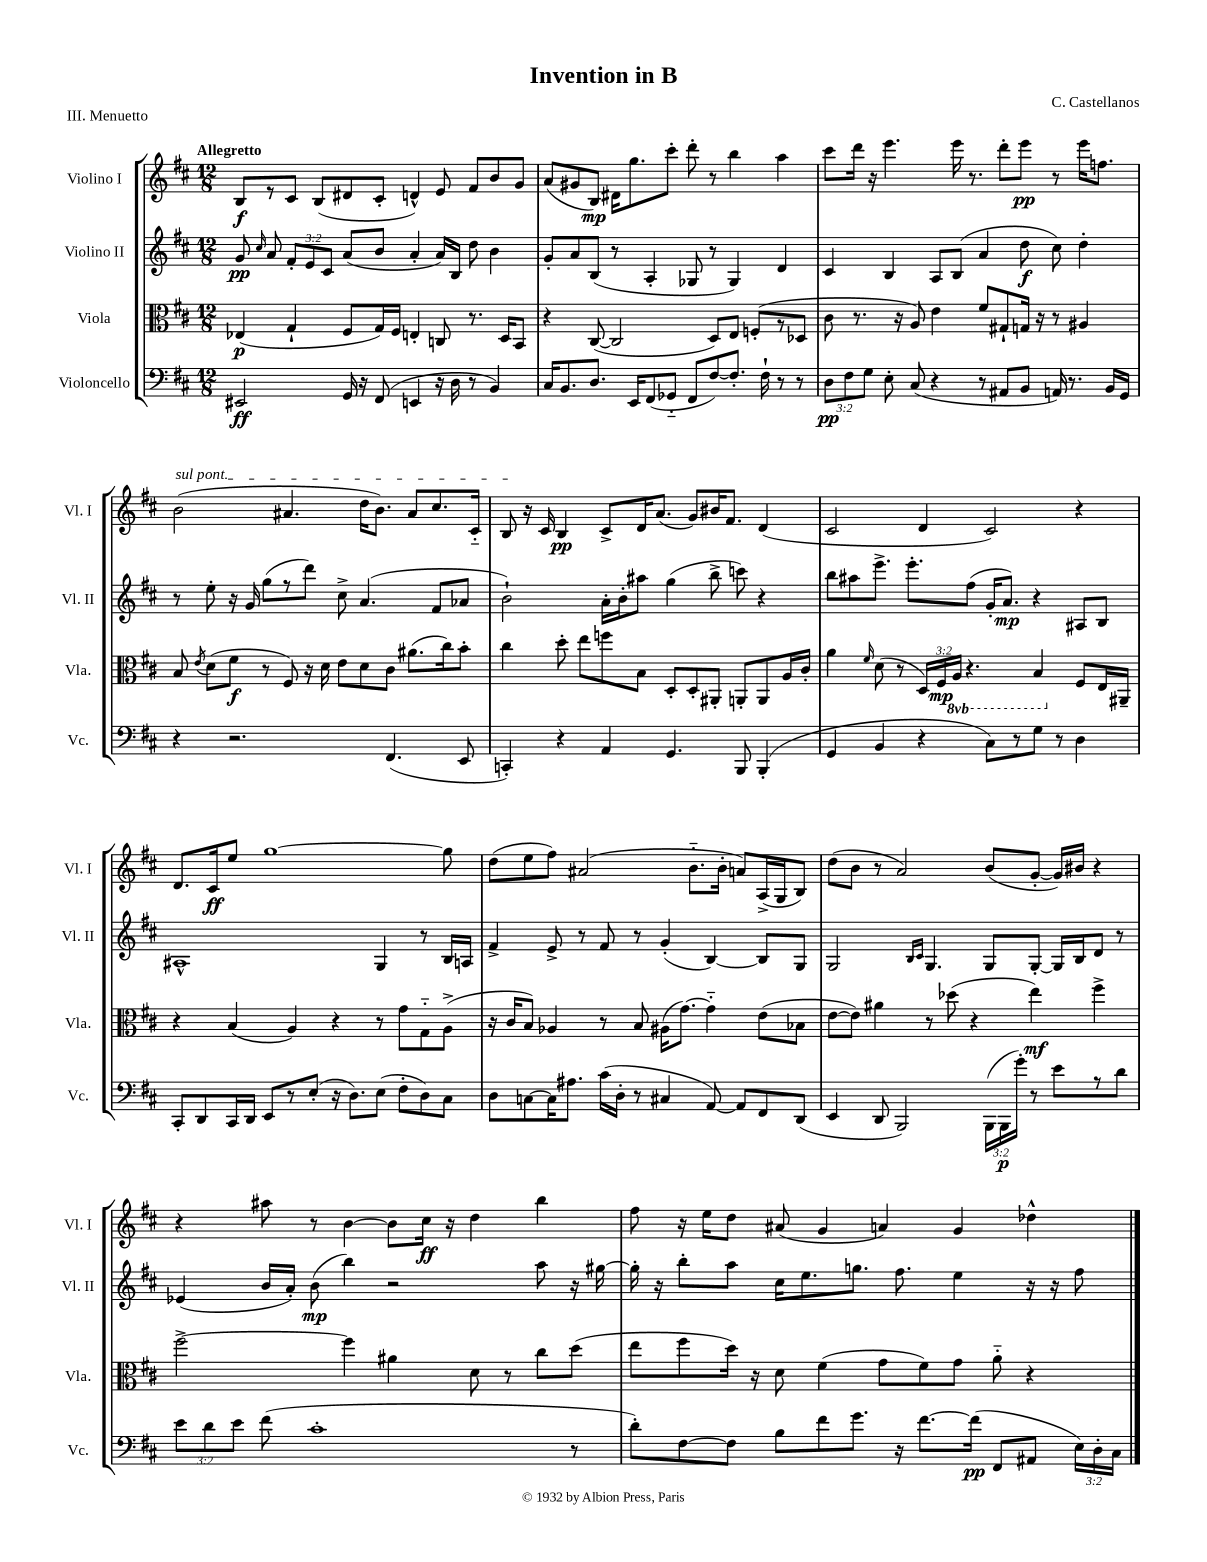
\header { title = "Invention in B" composer = "C. Castellanos" piece = "III. Menuetto" }
<<
\new StaffGroup <<
\new Staff = "s0" \with { instrumentName = "Violino I" shortInstrumentName = "Vl. I" } {
    \clef treble \key d \major \numericTimeSignature \time 12/8 \tempo "Allegretto"
    \autoBeamOff b8[\f r8 cis'8] b8[( dis'8 cis'8]-. d'4-^) e'8 fis'8[ b'8 g'8] |
    a'8[( gis'8 b8]\mp) dis'16[ g''8. cis'''8]-. d'''8-. r8 b''4 a''4 |
    cis'''8[ d'''16] r16 e'''4. e'''16 r8. d'''8[-. e'''8]\pp r8 e'''16[ f''8.] |
    \once \override TextSpanner.bound-details.left.text = \markup { \italic "sul pont." } b'2\startTextSpan( ais'4. d''16[ b'8.]) ais'8[ cis''8. cis'16]-_ |
    b8\stopTextSpan r16 cis'16 b4\pp cis'8[-> d'16 a'8.]( g'8[) bis'16 fis'8.] d'4( |
    cis'2 d'4 cis'2) r4 |
    d'8.[ cis'16\ff e''8] g''1~ g''8 |
    d''8[( e''8 fis''8]) ais'2( b'8.[-_ b'16]-. a'8[) a16->( g16 b8]) |
    d''8[( b'8] r8 a'2) b'8[( g'8]~-. g'16[) bis'16] r4 |
    r4 ais''8 r8 b'4~ b'8[ cis''16]\ff r16 d''4 b''4 |
    fis''8 r16 e''16[ d''8] ais'8( g'4 a'4) g'4 des''4-^ \bar "|." |
}
\new Staff = "s1" \with { instrumentName = "Violino II" shortInstrumentName = "Vl. II" } {
    \clef treble \key d \major \numericTimeSignature \time 12/8 \override Staff.TupletNumber.text = #tuplet-number::calc-fraction-text
    \autoBeamOff g'8\pp \grace { cis''16 } a'8 \tuplet 3/2 { fis'8[-. e'8 cis'8] } a'8[( b'8] a'4-. a'16[) b16] d''8 b'4 |
    g'8[-. a'8 b8]( r8 a4-. ges8 r8 ges4) d'4 |
    cis'4 b4 a8[ b8]( a'4 d''8\f cis''8) d''4-. |
    r8 e''8-. r16 g'16 g''8[( r8 d'''8]) cis''8-> a'4.( fis'8[ aes'8] |
    b'2-!) a'16[-. b'16-. ais''8] g''4( b''8-> c'''8) r4 |
    b''8[ ais''8 e'''8.]-> e'''8.[-. fis''8]( g'16[-. a'8.]\mp) r4 ais8[ b8] |
    ais1-^ g4 r8 b16[ a16] |
    fis'4-> e'8-> r8 fis'8 r8 g'4-.( b4~) b8[ g8] |
    g2 \grace { b16[ cis'16] } g4. g8[ g8]~-. g16[ b16 d'8] r8 |
    ees'4( b'16[ a'16]-.) b'8\mp( b''4) r2 a''8 r16 gis''16~ |
    gis''16-. r16 b''8[-. a''8] cis''16[ e''8. g''8.] fis''8. e''4 r16 r16 fis''8 \bar "|." |
}
\new Staff = "s2" \with { instrumentName = "Viola" shortInstrumentName = "Vla." } {
    \clef alto \key d \major \numericTimeSignature \time 12/8 \override Staff.TupletNumber.text = #tuplet-number::calc-fraction-text \set Staff.ottavationMarkups = #ottavation-simple-ordinals
    \autoBeamOff ees4\p( g4-! fis8[ g16) fis16] e4-. c8 r8. d16[ b,8] |
    r4 cis8~( cis2 d8[) e8] f8[-.( r8 des8] |
    cis'8 r8. r16 a8) e'4 fis'8[ gis8-! g16] r16 r8 ais4 |
    b8 \acciaccatura { e'8 } d'8[( fis'8]\f r8 fis8) r16 d'16 e'8[ d'8 cis'8] ais'8.[( cis''16) b'8]-. |
    cis''4 d''8-. e''8[ f''8 b8] d8[-. d8-. ais,8]-. a,8[-. a,8 a16 cis'16]-. |
    a'4 \grace { fis'16 } d'8( r8 \tuplet 3/2 { d16[) fis16\mp \ottava #-1 a,16] } r4. b,4 \ottava #0 fis8[ e16 ais,16]-- |
    r4 b4( a4) r4 r8 g'8[ g8-_ a8]->( |
    r16 cis'16[ b8]) aes4 r8 b8 ais16[( g'8.]~) g'4-_ e'8[( bes8] |
    e'8[~ e'8]) ais'4 r8 des''8( r4 e''4\mf) fis''4-> |
    fis''2~-> fis''4 ais'4 d'8 r8 cis''8[ d''8]( |
    e''8[ fis''8 d''16]) r16 d'8 fis'4( g'8[ fis'8) g'8] a'8-_ r4 \bar "|." |
}
\new Staff = "s3" \with { instrumentName = "Violoncello" shortInstrumentName = "Vc." } {
    \clef bass \key d \major \numericTimeSignature \time 12/8 \override Staff.TupletNumber.text = #tuplet-number::calc-fraction-text
    \autoBeamOff eis,2\ff g,16 r16 fis,8( e,4 r16 d16 r8 b,4) |
    cis16[ b,8. d8.] e,16[ fis,8( ges,8]-_ fis,8[ fis8~) fis8.]-. fis16-! r8 r8 |
    \tuplet 3/2 { d8[\pp fis8 g8] } e8-. cis8( r4 r8 ais,8[ b,8] a,16) r8. b,16[ g,16] |
    r4 r2. fis,4.( e,8 |
    c,4-.) r4 a,4 g,4. b,,8 b,,4-.( |
    g,4 b,4 r4 cis8[) r8 g8] r8 d4 |
    cis,8[-. d,8 cis,16 d,16] e,8[ r8 e8]-.( r16 d8.[) e8]( fis8[-. d8) cis8] |
    d8[ c8~ c16 ais8.] cis'16[( d16]-. r8 cis4 a,8~) a,8[ fis,8 d,8]( |
    e,4 d,8 b,,2) \tuplet 3/2 { b,,16[( b,,16\p g'16]-.) } r8 e'8[ r8 d'8] |
    \tuplet 3/2 { e'8[ d'8 e'8] } fis'8( cis'1-. r8 |
    d'8[-.) fis8~ fis8] b8[ fis'8 g'8.] r16 fis'8.[~ fis'16]\pp( fis,8[ ais,8] \tuplet 3/2 { e16[) d16-. cis16] } \bar "|." |
}
>>
>>
\layout { \context { \Score \remove "Bar_number_engraver" } }
